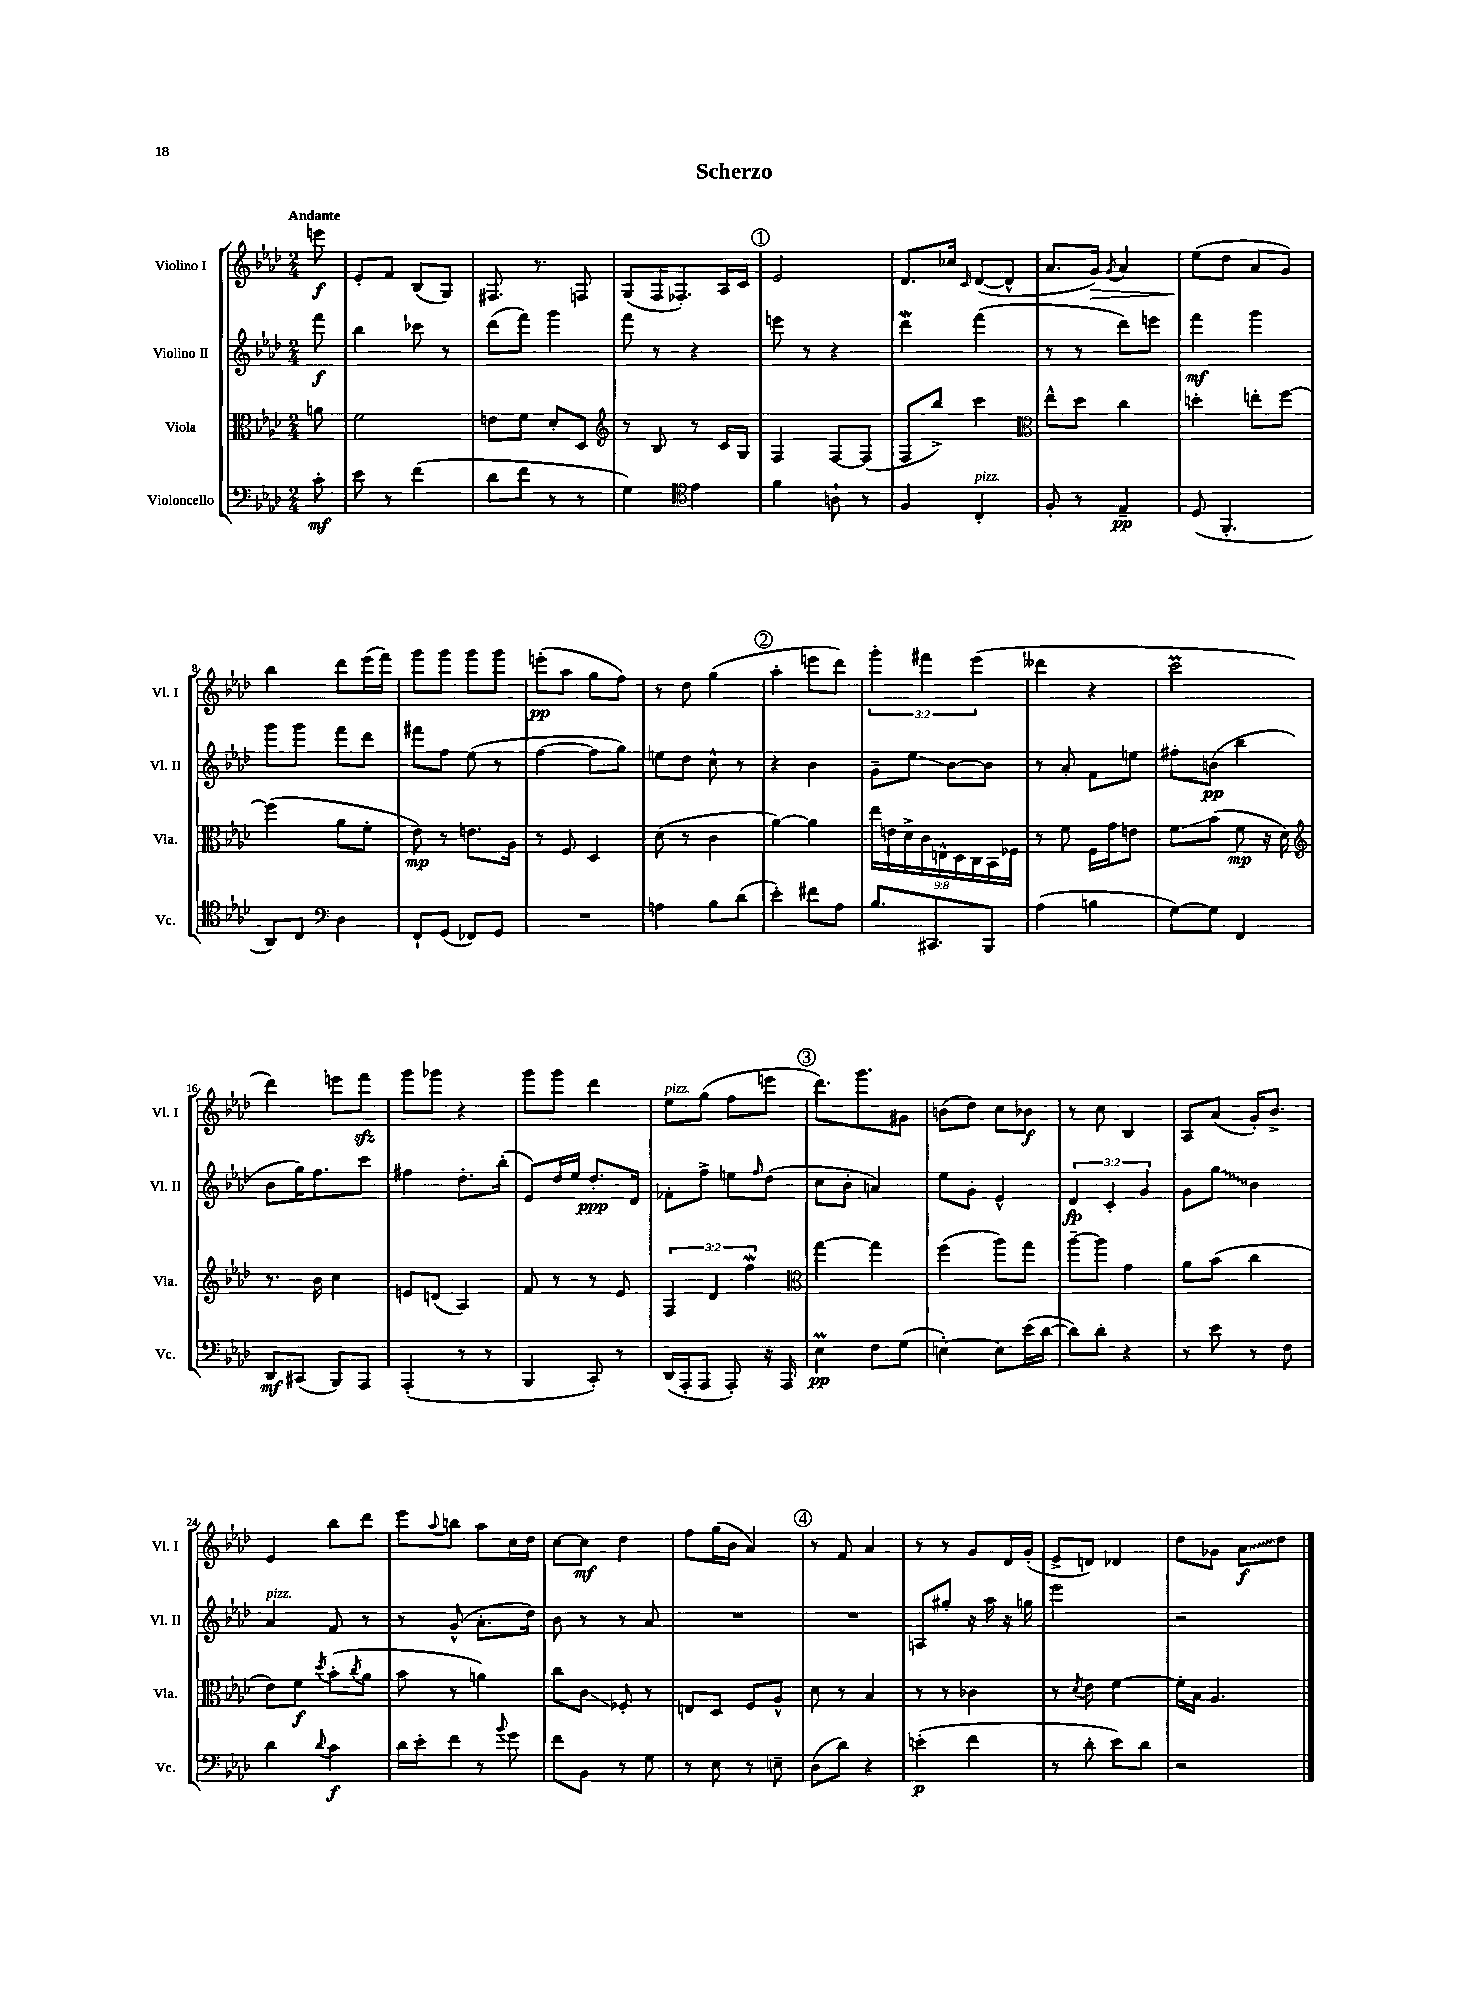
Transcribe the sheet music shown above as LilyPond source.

\header { title = "Scherzo" }
<<
\new StaffGroup <<
\new Staff = "s0" \with { instrumentName = "Violino I" shortInstrumentName = "Vl. I" } {
    \clef treble \key aes \major \numericTimeSignature \time 2/4 \override Staff.TupletNumber.text = #tuplet-number::calc-fraction-text \partial 8 \tempo "Andante"
    e'''8\f |
    ees'8-. f'8 bes8( g8) |
    fis8. r8. f8 |
    g8( f16 fes8.-.) aes16 c'16 |
    \mark \markup { \circle "1" } ees'2 |
    des'8. ces''16 \grace { c'16 } des'8~( des'8-^ |
    aes'8. g'16\>) \acciaccatura { g'8 } aes'4 |
    ees''8\!( des''8 aes'8 g'8) |
    bes''4 des'''8 ees'''16( f'''16) |
    g'''8 g'''8 g'''8 g'''8 |
    e'''8-.\pp( aes''8 g''8 f''8) |
    r8 des''8 g''4( |
    \mark \markup { \circle "2" } aes''4-. e'''8 des'''8) |
    \tuplet 3/2 { g'''4-. fis'''4 ees'''4( } |
    deses'''4 r4 |
    c'''2\prall |
    des'''4) e'''8 f'''8\sfz |
    g'''8 ges'''8 r4 |
    g'''8 g'''8 des'''4 |
    ees''8^\markup { \italic "pizz." } g''8( f''8 e'''8 |
    \mark \markup { \circle "3" } des'''8.) g'''8. gis'8 |
    b'8( des''8) c''8 bes'8\f |
    r8 c''8 bes4 |
    aes8 aes'8( g'16-.) bes'8.-> |
    ees'4 bes''8 des'''8 |
    ees'''8 \appoggiatura { aes''8 } b''8 aes''8 c''16 des''16 |
    c''8~ c''8\mf des''4 |
    f''8 g''16( bes'16 aes'4) |
    \mark \markup { \circle "4" } r8 f'8 aes'4 |
    r8 r8 g'8 des'16 g'16-.( |
    ees'8-> d'8) des'4 |
    des''8 ges'8 \once \override Glissando.style = #'zigzag aes'8\glissando\f des''8 \bar "|." |
}
\new Staff = "s1" \with { instrumentName = "Violino II" shortInstrumentName = "Vl. II" } {
    \clef treble \key aes \major \numericTimeSignature \time 2/4 \override Staff.TupletNumber.text = #tuplet-number::calc-fraction-text \partial 8
    f'''8\f |
    bes''4 ces'''8 r8 |
    des'''8( f'''8) g'''4 |
    f'''8 r8 r4 |
    \mark \markup { \circle "1" } e'''8 r8 r4 |
    des'''4\mordent f'''4( |
    r8 r8 des'''8) e'''8 |
    f'''4\mf g'''4 |
    g'''8 g'''8 f'''8 des'''8 |
    fis'''8 f''8 ees''8( r8 |
    f''4~ f''8 g''8) |
    e''8 des''8 c''8-^ r8 |
    \mark \markup { \circle "2" } r4 bes'4 |
    g'8-- ees''8\glissando bes'8~ bes'8 |
    r8 aes'8-. f'8 e''8 |
    fis''8-. b'8\pp( bes''4 |
    bes'8 g''16) f''8. c'''8 |
    fis''4 des''8.-. bes''16-.( |
    ees'8) des''16 ees''16 des''8.-.\ppp des'16 |
    fes'8-. f''8-> e''8 \grace { f''16 } des''8( |
    \mark \markup { \circle "3" } c''8 bes'8-. a'4) |
    ees''8 g'8-. ees'4-^ |
    \tuplet 3/2 { des'4\fp c'4-. g'4 } |
    g'8 \once \override Glissando.style = #'zigzag g''8\glissando bes'4 |
    aes'4^\markup { \italic "pizz." } f'8 r8 |
    r8 g'8-^( aes'8.-. des''16) |
    bes'8 r8 r8 aes'8 |
    R2 |
    \mark \markup { \circle "4" } R2 |
    a8 gis''8-. r16 aes''16 r16 g''16 |
    ees'''2 |
    r2 \bar "|." |
}
\new Staff = "s2" \with { instrumentName = "Viola" shortInstrumentName = "Vla." } {
    \clef alto \key aes \major \numericTimeSignature \time 2/4 \override Staff.TupletNumber.text = #tuplet-number::calc-fraction-text \partial 8
    a'8 |
    f'2 |
    e'8 f'8 des'8-. des8 |
    \clef treble r8 bes8 r8 c'16 g16 |
    \mark \markup { \circle "1" } f4 f8~ f8( |
    f8 bes''8->) c'''4 |
    \clef alto ees''8-^ des''8 c''4 |
    d''4-. e''8-. f''8~ |
    f''4( aes'8 f'8-. |
    ees'8\mp) r8 e'8. aes16 |
    r8 f8 des4 |
    des'8( r8 c'4 |
    \mark \markup { \circle "2" } aes'4~) aes'4 |
    \tuplet 9/8 { ees''16 e'16 des'16-> c'16 e16-^ des16 c16 bes,16 fes16 } |
    r8 f'8 f16 g'16 e'8 |
    f'8\glissando bes'8( f'8\mp r16 des'16) |
    \clef treble r8. bes'16 c''4 |
    e'8 d'8( aes4) |
    f'8 r8 r8 ees'8 |
    \tuplet 3/2 { f4 des'4 f''4\mordent } |
    \mark \markup { \circle "3" } \clef alto g''4~ g''4 |
    f''4( aes''8) g''8 |
    aes''8~-- aes''8 g'4 |
    aes'8 bes'8( c''4 |
    ees'8) f'8\f \acciaccatura { des''8 } bes'8-.( \acciaccatura { c''8 } aes'8 |
    bes'8 r8 a'4) |
    c''8 c'8\glissando fes8-. r8 |
    e8 des8 f8 aes8-^ |
    \mark \markup { \circle "4" } des'8 r8 bes4 |
    r8 r8 ces'4 |
    r8 \acciaccatura { des'8 } ees'8 f'4~ |
    f'16-. bes16 aes4. \bar "|." |
}
\new Staff = "s3" \with { instrumentName = "Violoncello" shortInstrumentName = "Vc." } {
    \clef bass \key aes \major \numericTimeSignature \time 2/4 \partial 8
    c'8-.\mf |
    ees'8 r8 f'4( |
    des'8 f'8 r8 r8 |
    g4) \clef tenor ees'4 |
    \mark \markup { \circle "1" } f'4 a8-! r8 |
    f4 c4-.^\markup { \italic "pizz." } |
    f8-. r8 ees4--\pp |
    des8( f,4.-. |
    aes,8) c8 \clef bass des4 |
    f,8-! g,8( fes,8) g,8 |
    R2 |
    a4 bes8 des'8( |
    \mark \markup { \circle "2" } ees'4-.) fis'8 aes8 |
    bes8. cis,8. bes,,8 |
    aes4( b4 |
    g8~) g8 f,4 |
    des,8\mf cis,8( bes,,8) aes,,8 |
    aes,,4-.( r8 r8 |
    bes,,4 c,8-.) r8 |
    des,16( aes,,16-. aes,,8 aes,,8-.) r16 aes,,16 |
    \mark \markup { \circle "3" } ees4\prall\pp f8 g8( |
    e4~-.) e8 ees'16( des'16~ |
    des'8) des'8-. r4 |
    r8 ees'8 r8 f8 |
    des'4 \appoggiatura { des'8 } c'4\f |
    des'16 ees'16-. f'8 r8 \appoggiatura { bes'8 } g'8 |
    f'8 bes,8 r8 g8 |
    r8 ees8 r8 e8-- |
    \mark \markup { \circle "4" } des8( des'8) r4 |
    e'4-.\p( f'4 |
    r8 des'8-. ees'8) des'8 |
    r2 \bar "|." |
}
>>
>>
